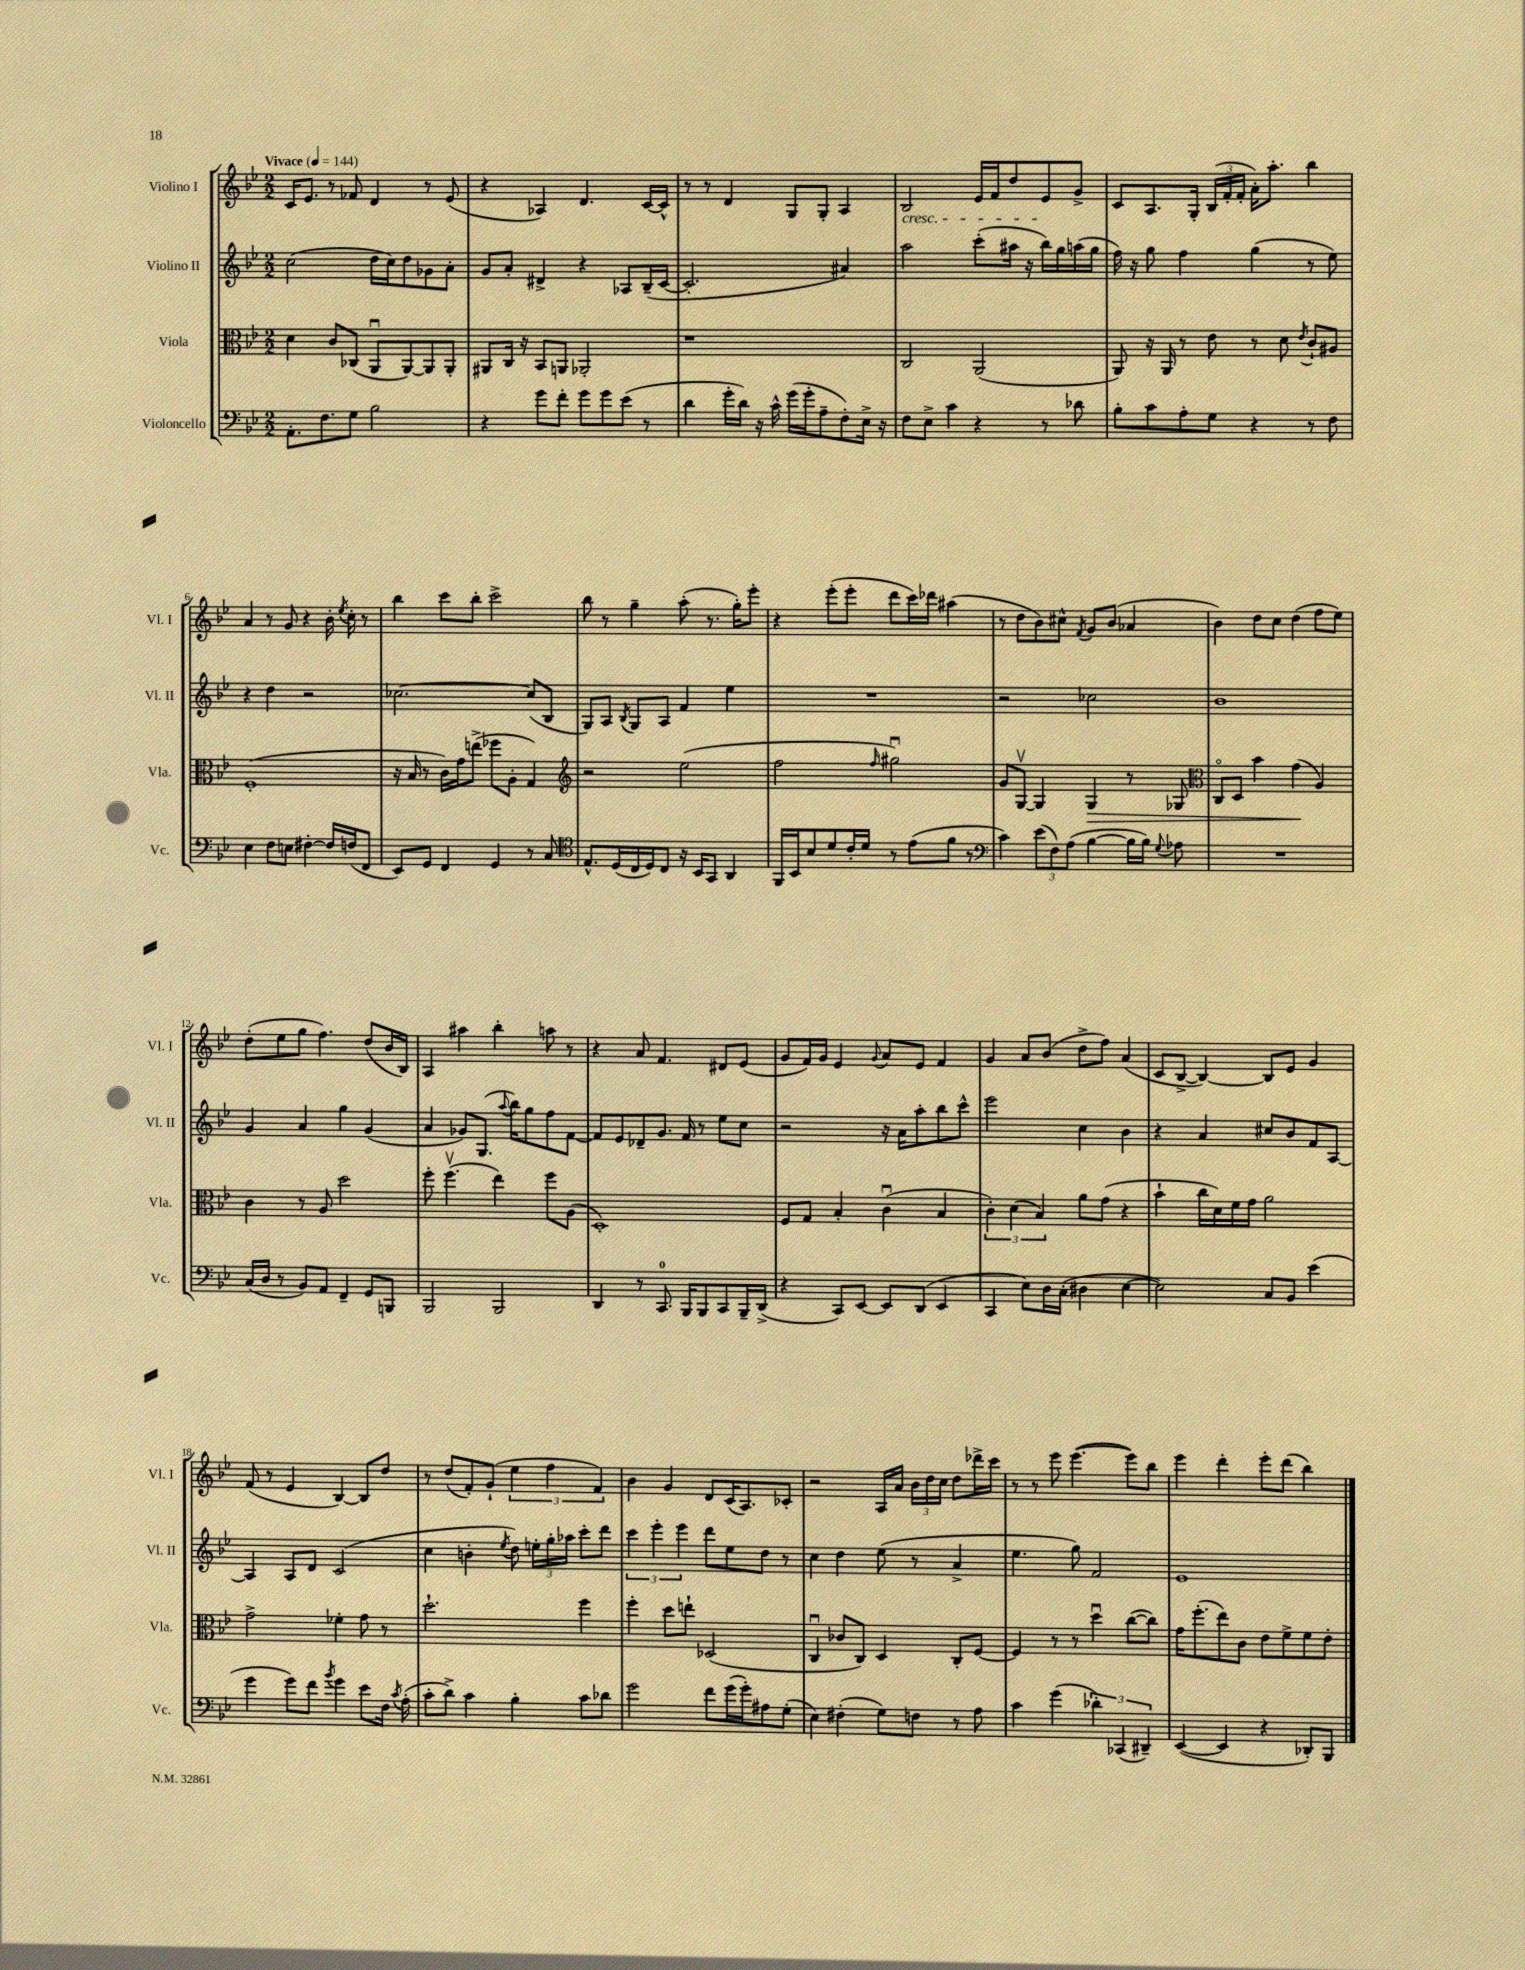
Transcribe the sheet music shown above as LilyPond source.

<<
\new StaffGroup <<
\new Staff = "s0" \with { instrumentName = "Violino I" shortInstrumentName = "Vl. I" } {
    \clef treble \key bes \major \numericTimeSignature \time 2/2 \tempo "Vivace" 4 = 144
    \autoBeamOff c'16[ ees'8.] r8 fes'8 d'4 r8 ees'8( |
    r4 aes4) d'4. c'16[~ c'16]-^ |
    r8 r8 d'4 g8[ g8]-. a4 |
    bes2\cresc ees'16[ f'16 d''8 ees'8\! g'8]-> |
    c'8[ a8. g16]-. \tuplet 3/2 { bes16[( f'16-. f'16]-. } a'16[-.) a''8.]-. bes''4 |
    a'4 r8 g'8 r4 bes'16-. \acciaccatura { ees''8 } c''16-. r8 |
    bes''4 c'''8[ bes''8]-. c'''2-> |
    bes''8 r8 g''4-- a''8-.( r8. g''16[-.) ees'''8]-. |
    r4 ees'''8[-.( ees'''8]-. d'''8[ c'''16) des'''16] ais''4( |
    r8 d''8[ bes'8) cis''8]-^ \acciaccatura { f'8 } g'8[ bes'8]( aes'4 |
    bes'4) d''8[ c''8] d''4( f''8[ ees''8]) |
    d''8[-.( ees''8 g''8] f''4.) d''8[( bes'16 bes16]) |
    a4 ais''4 bes''4-. a''8 r8 |
    r4 a'8 f'4. dis'8[ ees'8]( |
    g'8[ f'16) g'16] ees'4 \appoggiatura { g'8 } a'8[ ees'8] f'4 |
    g'4 a'8[ bes'8]( d''8[-> f''8]) a'4( |
    c'8[ bes8]~-> bes4~) bes8[ ees'8] g'4 |
    f'8( r8 ees'4 bes4~) bes8[ d''8] |
    r8 d''8[( f'8-.) g'8]-!( \tuplet 3/2 { ees''4 f''4 f'4) } |
    bes'4 g'4 d'8[ c'16( a8.) ces'8]-. |
    r2 a16[ a'16] \tuplet 3/2 { bes'16[ d''16 c''16] } d''8[ des'''16-> c'''16] |
    r8 r8 ees'''8 ees'''4.~( ees'''8[) bes''8] |
    ees'''4 d'''4-. ees'''8[-. d'''8]( bes''4) \bar "|." |
}
\new Staff = "s1" \with { instrumentName = "Violino II" shortInstrumentName = "Vl. II" } {
    \clef treble \key bes \major \numericTimeSignature \time 2/2
    \autoBeamOff c''2( d''16[ c''16) d''8 ges'8 a'8]-. |
    g'8[ a'8]-. dis'4-> r4 aes8[ bes16--( c'16]~ |
    c'2.-. ais'4) |
    a''2 c'''8[-.( ais''16] r16 bes''16[) g''16 a''16( g''16] |
    f''16) r16 g''8 f''4 g''4( r8 ees''8) |
    r4 d''4 r2 |
    ces''2.~ ces''8[( bes8] |
    g8[) a8] \acciaccatura { bes8 } g8[ a8] f'4 ees''4 |
    R1 |
    r2 ces''2 |
    bes'1 |
    g'4 a'4 g''4 g'4( |
    a'4 ges'8[) g8.]( \appoggiatura { a''8 } bes''16[) g''8 f''8 f'8]~ |
    f'8[ ees'8 des'8-- g'8.] f'16 r8 ees''8[ c''8] |
    r2 r16 a'16[ a''8-. bes''8 c'''8]-^ |
    ees'''2 c''4 bes'4 |
    r4 a'4 cis''8[ bes'8 f'8 a8]~ |
    a4 a8[ d'8] c'2( |
    c''4 b'4-. \acciaccatura { ees''8 } d''8) \tuplet 3/2 { e''16[-. g''16-. aes''16] } c'''8[-. d'''8] |
    \tuplet 3/2 { c'''4 ees'''4-. ees'''4 } d'''8[ ees''8 d''8] r8 |
    c''4 d''4 ees''8( r8 a'4-> |
    ees''4. g''8) f'2 |
    ees'1 \bar "|." |
}
\new Staff = "s2" \with { instrumentName = "Viola" shortInstrumentName = "Vla." } {
    \clef alto \key bes \major \numericTimeSignature \time 2/2
    \autoBeamOff d'4 c'8[ ces8]( a,8[\downbow a,8~) a,8 a,8]-. |
    ais,8[ c16] r16 bes,8[ a,8] aes,2-. |
    r1 |
    c2 a,2( |
    a,8) r16 a,16 r8 ees'8 r8 d'8 \acciaccatura { ees'8 } c'8[-! ais8] |
    f1-.( |
    r16 bes16 r8 c'16[) g'16 e''8]->( fes''8[ a8]-. g4) |
    \clef treble r2 ees''2( |
    f''2 \grace { f''16 } gis''2\downbow) |
    g'8[ g8]~\upbow g4 g4\> r8 ges8 |
    \clef alto c8[\flageolet d8] bes'4 g'4\!( a4) |
    c'4 r8 a8 d''2 |
    f''8-. f''4.\upbow( ees''4) f''8[ a8]( |
    d1-.) |
    f8[ g8] bes4-. c'4\downbow( bes4 |
    \tuplet 3/2 { c'4-.) d'4( bes4) } a'8[ g'8]( r4 |
    bes'4-! c''16[ d'16) f'16 g'16] a'2 |
    g'2-> fes'4-. g'8 r8 |
    d''2.-! f''4 |
    f''4-. d''8[ e''8]-! des2( |
    c4\downbow ces'8[ c8]) d4 c8[-. f8]~ |
    f4 r8 r8 d''4\downbow c''8[~( c''8]) |
    g'16[ f''8.-.( ees''8) c'8] ees'8[ f'8-> f'8 ees'8]-. \bar "|." |
}
\new Staff = "s3" \with { instrumentName = "Violoncello" shortInstrumentName = "Vc." } {
    \clef bass \key bes \major \numericTimeSignature \time 2/2
    \autoBeamOff a,8.[-. f8. g8] bes2 |
    r4 g'8[ f'8]-. g'8[ g'8 ees'8]( r8 |
    d'4 g'16[-. d'16]) r16 c'16-^ g'16[( g'16-. a8-- f8-.) ees16]-> r16 |
    f8[ ees8]-> c'4 r4 r8 des'8 |
    bes8[-. c'8 a8-. g8] r4 r8 f8 |
    ees4 f8[ e8] fis4~-. fis16[ f16( f,8] |
    ees,8[) g,8] f,4 g,4 r8 c8 |
    \clef tenor ees8.[-^ d16( c16 d16) c8] r16 bes,16[ g,8] a,4 |
    f,16[ bes,16 bes8 d'8 c'16-. d'16] r8 ees'8[( f'8] r8 |
    \clef bass c'4) \tuplet 3/2 { ees'8[( f8) a8]( } bes4~ bes16[ bes16]) \appoggiatura { g8 } aes8 |
    R1 |
    c16[( d16] r8 bes,8[) a,8] f,4-- g,8[ b,,8] |
    bes,,2 bes,,2 |
    d,4 r8 c,8.-0 bes,,16[ bes,,8 c,8 bes,,16-- d,16]->( |
    r4 c,8[) ees,8]~ ees,8[ d,8]( ees,4 |
    c,4 ees8[) d16 c16]-.( dis4 ees4~ |
    ees2) c8[ bes,8] ees'4( |
    g'4 g'8[) f'8] \acciaccatura { bes'8 } g'4 ees'8[ f16] \acciaccatura { c'8 } a16-.( |
    c'8[-. d'8]->) c'4 bes4-. c'8[ des'8] |
    g'2 f'8[ g'16( g'16-.) ais8 g8]-.( |
    ees4) fis4-.( g8[) f8] r8 a8 |
    c'4 g'4( \tuplet 3/2 { des'4-.) ces,4( dis,4--) } |
    ees,4~( ees,4 r4 des,8[-.) bes,,8] \bar "|." |
}
>>
>>
